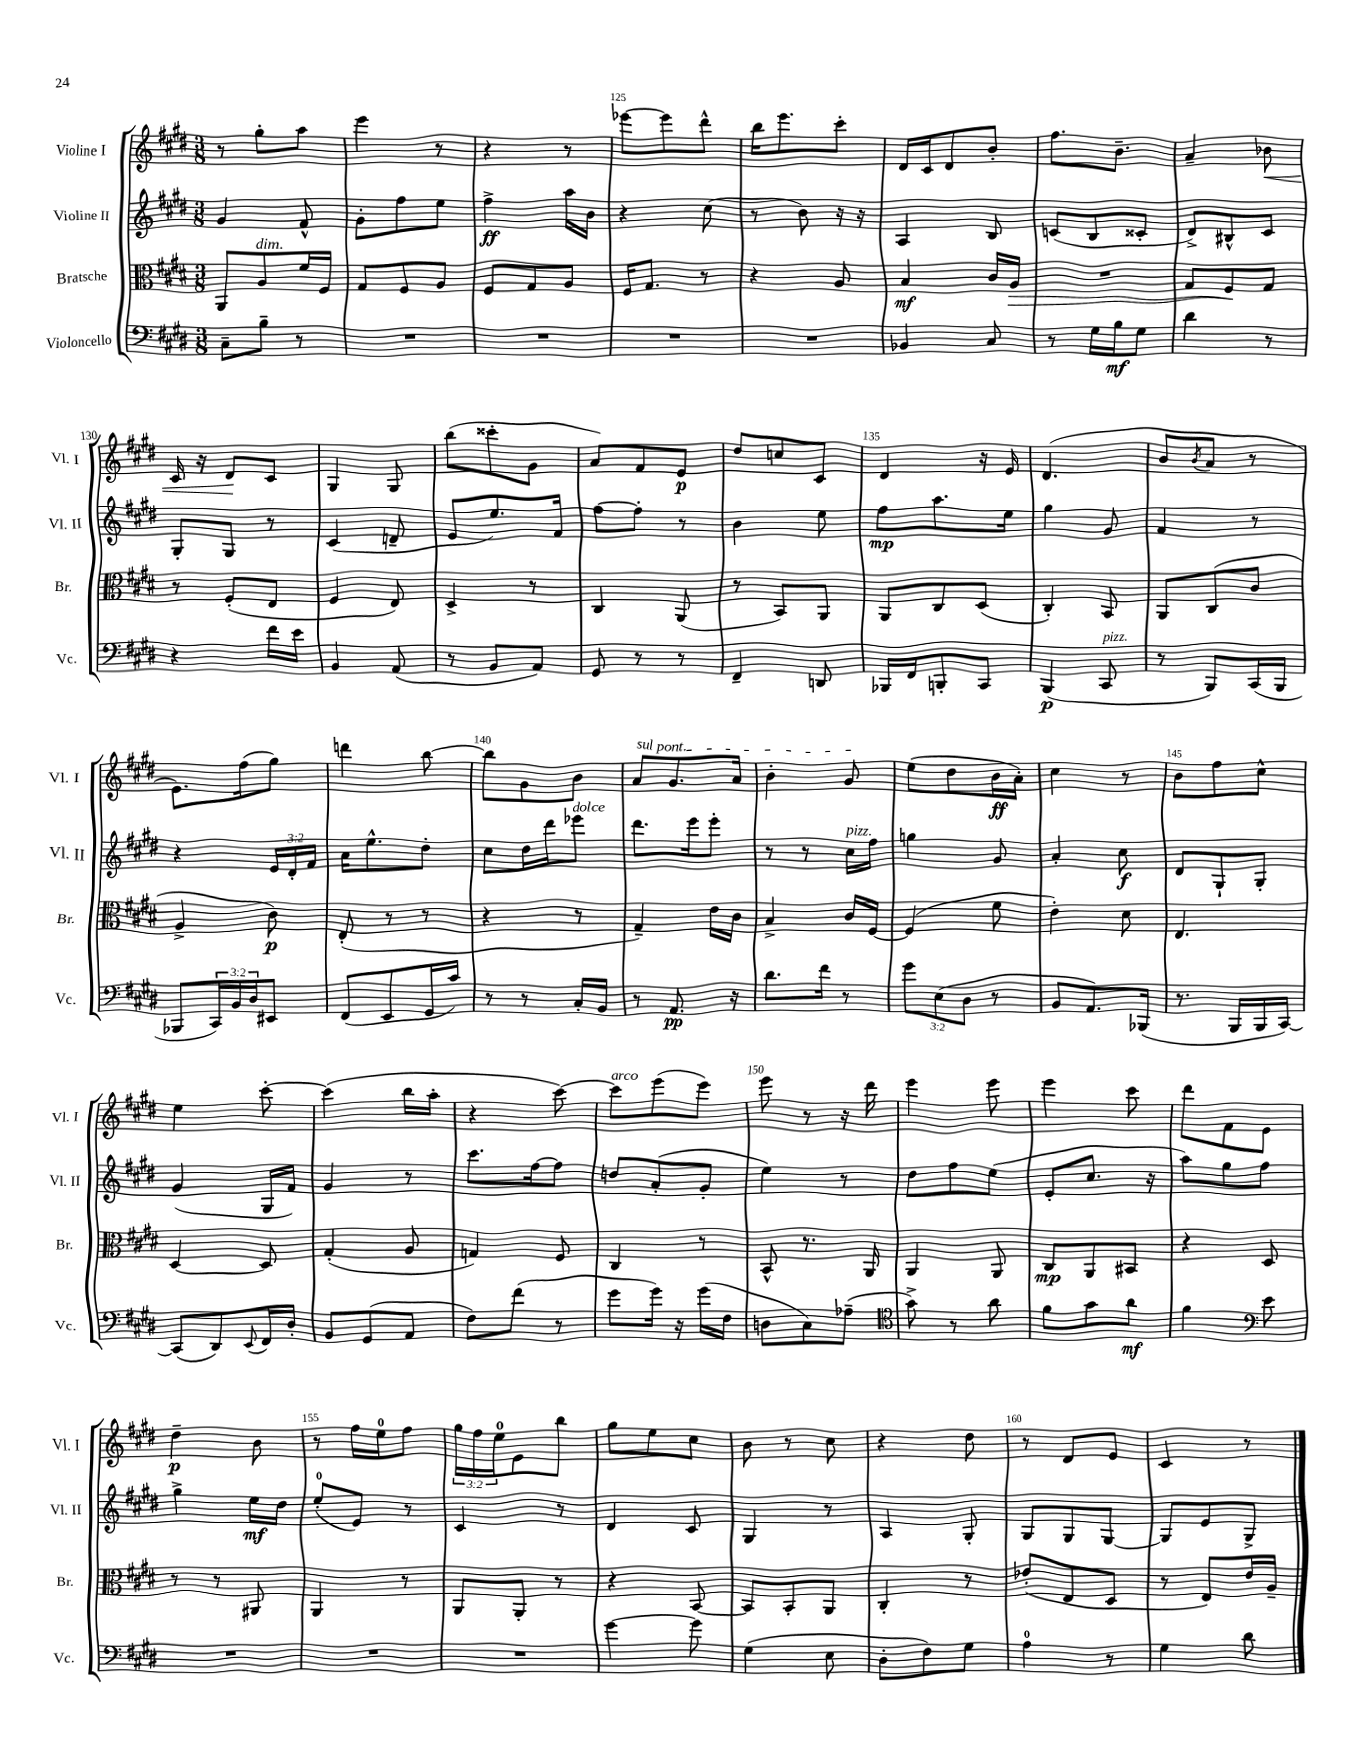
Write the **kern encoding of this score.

**kern	**dynam	**kern	**dynam	**kern	**dynam	**kern	**dynam
*part4	*part4	*part3	*part3	*part2	*part2	*part1	*part1
*staff4	*staff4	*staff3	*staff3	*staff2	*staff2	*staff1	*staff1
*I"Violoncello	*	*I"Bratsche	*	*I"Violine II	*	*I"Violine I	*
*I'Vc.	*	*I'Br.	*	*I'Vl. II	*	*I'Vl. I	*
*clefF4	*	*clefC3	*	*clefG2	*	*clefG2	*
*k[f#c#g#d#]	*	*k[f#c#g#d#]	*	*k[f#c#g#d#]	*	*k[f#c#g#d#]	*
*M3/8	*	*M3/8	*	*M3/8	*	*M3/8	*
=122	=122	=122	=122	=122	=122	=122	=122
8C#~\L	.	8AA/L	.	4g#/	.	8r	.
!	!	!LO:TX:a:i:t=dim.	!	!	!	!	!
8B~\J	.	8A/	.	.	.	8gg#'\L	.
8r	.	16f#/L	.	8f#^^/	.	8aa\J	.
.	.	16F#/JJ	.	.	.	.	.
=123	=123	=123	=123	=123	=123	=123	=123
4.r	.	8G#/L	.	8g#'\L	.	4eee\	.
.	.	8F#/	.	8ff#\	.	.	.
.	.	8A/J	.	8ee\J	.	8r	.
=124	=124	=124	=124	=124	=124	=124	=124
4.r	.	8F#/L	.	4ff#^\	ff	4r	.
.	.	8G#/	.	.	.	.	.
.	.	8A/J	.	16aa\LL	.	8r	.
.	.	.	.	16b\JJ	.	.	.
=125	=125	=125	=125	=125	=125	=125	=125
4.r	.	16F#/KL	.	4r	.	[8eee-X\L	.
.	.	8.G#/J	.	.	.	.	.
.	.	.	.	.	.	8eee-\]	.
.	.	8r	.	(8cc#\	.	8ddd#^^\J	.
=126	=126	=126	=126	=126	=126	=126	=126
4.r	.	4r	.	8r	.	16bb\KL	.
.	.	.	.	.	.	8.eee\	.
.	.	.	.	8b\)	.	.	.
.	.	8A/	.	16r	.	8ccc#'\J	.
.	.	.	.	16r	.	.	.
=127	=127	=127	=127	=127	=127	=127	=127
4BB-X/	.	4B/	mf	4A/	.	16d#/LL	.
.	.	.	.	.	.	16c#/J	.
.	.	.	.	.	.	8d#/	.
8C#/	.	16c#/LL	.	8B/	.	8b'/J	.
!	!	!	!LO:HP:b	!	!	!	!
.	.	16A/JJ	>	.	.	.	.
=128	=128	=128	=128	=128	=128	=128	=128
8r	.	4.r	.	(8cn/L	.	8.ff#\L	.
16G#\LL	.	.	.	8B/	.	.	.
16B\J	mf	.	.	.	.	8.b~\J	.
8G#\J	.	.	.	8c##X'/J	.	.	.
=129	=129	=129	=129	=129	=129	=129	=129
4d#\	.	8G#/L	.	8d#^/L)	.	4a~/	.
.	.	8F#/	.	8B#X^^/	.	.	.
!	!	!	!	!	!	!	!LO:HP:b
8r	.	8G#/J	]	8c#/J	.	8b-X\	<
!!LO:LB:g=z
=130	=130	=130	=130	=130	=130	=130	=130
4r	.	8r	.	8G#'/L	.	16c#/	.
.	.	.	.	.	.	16r	.
.	.	(8F#'/L	.	8G#/J	.	8d#/L	.
16f#\LL	.	8E/J	.	8r	.	8c#/J	[
16e\JJ	.	.	.	.	.	.	.
=131	=131	=131	=131	=131	=131	=131	=131
4BB/	.	4F#/	.	(4c#/	.	4G#/	.
(8AA/	.	8E/)	.	8dn~/	.	8G#/	.
=132	=132	=132	=132	=132	=132	=132	=132
8r	.	4D#^/	.	8e/L	.	(8bb\L	.
8BB/L	.	.	.	8.ee/)	.	8ccc##X'\	.
8AA/J)	.	8r	.	.	.	8g#\J	.
.	.	.	.	16f#/Jk	.	.	.
=133	=133	=133	=133	=133	=133	=133	=133
8GG#/	.	4C#/	.	[8ff#\L	.	8a/L)	.
8r	.	.	.	8ff#'\J]	.	8f#/	.
8r	.	(8AA/	.	8r	.	8e/J	p
=134	=134	=134	=134	=134	=134	=134	=134
4FF#~/	.	8r	.	4b\	.	8dd#/L	.
.	.	8BB/L)	.	.	.	8ccn/	.
8DDn/	.	8AA/J	.	8ee\	.	8c#/J	.
=135	=135	=135	=135	=135	=135	=135	=135
16BBB-X/LL	.	8AA/L	.	8ff#\L	mp	4d#/	.
16FF#/J	.	.	.	.	.	.	.
8BBBn'/	.	8C#/	.	8.aa\	.	.	.
8CC#/J	.	(8D#/J	.	.	.	16r	.
.	.	.	.	16ee\Jk	.	16e/	.
=136	=136	=136	=136	=136	=136	=136	=136
(4BBB/	p	4C#'/)	.	4gg#\	.	(4.d#/	.
!LO:TX:a:i:t=pizz.	!	!	!	!	!	!	!
8CC#/	.	8BB/	.	8g#/	.	.	.
=137	=137	=137	=137	=137	=137	=137	=137
8r	.	8AA/L	.	4f#/	.	8b/L	.
.	.	.	.	.	.	8qb/	.
8BBB/L)	.	(8C#/	.	.	.	8a/J	.
(16CC#/L	.	8c#/J	.	8r	.	8r	.
16BBB/JJ	.	.	.	.	.	.	.
!!LO:LB:g=z
=138	=138	=138	=138	=138	=138	=138	=138
8BBB-X/L	.	4A^/	.	4r	.	8.e\L)	.
24CC#/L)	.	.	.	.	.	.	.
24BB/	.	.	.	.	.	.	.
.	.	.	.	.	.	(16ff#\k	.
24D#/J	.	.	.	.	.	.	.
8EE#X/J	.	8c#\)	p	24e/LL	.	8gg#\J)	.
.	.	.	.	24d#'/	.	.	.
.	.	.	.	24f#/JJ	.	.	.
=139	=139	=139	=139	=139	=139	=139	=139
(8FF#/L	.	(8E'/	.	16a\KL	.	4dddn\	.
.	.	.	.	8.ee^^\	.	.	.
8EE/	.	8r	.	.	.	.	.
16GG#/L	.	8r	.	8dd#'\J	.	[8bb\	.
16c#/JJ)	.	.	.	.	.	.	.
=140	=140	=140	=140	=140	=140	=140	=140
8r	.	4r	.	8cc#\L	.	8bb\L]	.
8r	.	.	.	16dd#\L	.	8g#\	.
.	.	.	.	16ddd#\J	.	.	.
!	!	!	!	!LO:TX:a:i:t=dolce	!	!	!
16C#'/LL	.	8r	.	8eee-X\J	.	8b\J	.
16BB/JJ	.	.	.	.	.	.	.
=141	=141	=141	=141	=141	=141	=141	=141
!	!	!	!	!	!	!LO:TX:a:i:t=sul pont.	!
8r	.	4G#~/)	.	8.ddd#\L	.	8a/L	.
8.AA/	pp	.	.	.	.	8.g#/	.
.	.	.	.	16eee\k	.	.	.
.	.	16e\LL	.	8eee'\J	.	.	.
16r	.	16c#\JJ	.	.	.	16a/Jk	.
=142	=142	=142	=142	=142	=142	=142	=142
8.d#\L	.	4B^/	.	8r	.	4b'\	.
.	.	.	.	8r	.	.	.
16f#\Jk	.	.	.	.	.	.	.
!	!	!	!	!LO:TX:a:i:t=pizz.	!	!	!
8r	.	16c#/LL	.	16cc#\LL	.	8g#/	.
.	.	[16F#/JJ	.	16ff#\JJ	.	.	.
=143	=143	=143	=143	=143	=143	=143	=143
12g#\L	.	(4F#/]	.	4ggn\	.	(8ee\L	.
(12E\	.	.	.	.	.	.	.
.	.	.	.	.	.	8dd#\	.
12D#\J	.	.	.	.	.	.	.
8r	.	8f#\	.	8g#/	.	16b\L	ff
.	.	.	.	.	.	16a'\JJ)	.
=144	=144	=144	=144	=144	=144	=144	=144
8BB/L	.	4e'\)	.	4a'/	.	4cc#\	.
8.AA/)	.	.	.	.	.	.	.
.	.	8d#\	.	8cc#\	f	8r	.
(16BBB-X/Jk	.	.	.	.	.	.	.
=145	=145	=145	=145	=145	=145	=145	=145
8.r	.	4.E/	.	8d#/L	.	8b\L	.
.	.	.	.	8G#`/	.	8ff#\	.
16BBB/LL	.	.	.	.	.	.	.
16BBB/	.	.	.	8G#'/J	.	8cc#^^\J	.
[16CC#/JJ)	.	.	.	.	.	.	.
!!LO:LB:g=z
=146	=146	=146	=146	=146	=146	=146	=146
(8CC#/L]	.	[4D#/	.	(4g#/	.	4ee\	.
8DD#/)	.	.	.	.	.	.	.
8qqEE/	.	.	.	.	.	.	.
16FF#/L	.	8D#/]	.	16G#/LL	.	[8ccc#'\	.
16D#'/JJ	.	.	.	16f#/JJ)	.	.	.
=147	=147	=147	=147	=147	=147	=147	=147
8BB/L	.	(4G#'/	.	4g#/	.	(4ccc#\]	.
(8GG#/	.	.	.	.	.	.	.
8AA/J	.	8A/	.	8r	.	16bb\LL	.
.	.	.	.	.	.	16aa'\JJ	.
=148	=148	=148	=148	=148	=148	=148	=148
8F#\L)	.	4Gn/)	.	8.ccc#\L	.	4r	.
(8f#\J	.	.	.	.	.	.	.
.	.	.	.	[16ff#\k	.	.	.
8r	.	8F#/	.	8ff#\J]	.	[8ccc#\)	.
=149	=149	=149	=149	=149	=149	=149	=149
!	!	!	!	!	!	!LO:TX:a:i:t=arco	!
8g#\L	.	4C#/	.	8ddn/L	.	8ccc#\L]	.
16g#\Jk)	.	.	.	(8a'/	.	(8eee\	.
16r	.	.	.	.	.	.	.
(16g#\LL	.	8r	.	8g#'/J	.	8eee\J)	.
16F#\JJ	.	.	.	.	.	.	.
=150	=150	=150	=150	=150	=150	=150	=150
8Dn\L	.	8BB^^/	.	4ee\)	.	8eee\	.
8C#\)	.	8.r	.	.	.	8r	.
(8A-X~\J	.	.	.	8r	.	16r	.
.	.	16AA/	.	.	.	16ddd#\	.
=151	=151	=151	=151	=151	=151	=151	=151
*clefC4	*	*	*	*	*	*	*
8g#^\)	.	4AA/	.	8dd#\L	.	4eee\	.
8r	.	.	.	8ff#\	.	.	.
8a\	.	8AA/	.	(8ee\J	.	8eee\	.
=152	=152	=152	=152	=152	=152	=152	=152
8f#\L	.	8C#/L	mp	8e'/L	.	4eee\	.
8g#\	.	8AA/	.	8.cc#/J	.	.	.
8a\J	mf	8BB#X/J	.	.	.	8ccc#\	.
.	.	.	.	16r	.	.	.
=153	=153	=153	=153	=153	=153	=153	=153
4f#\	.	4r	.	8aa\L)	.	8ddd#\L	.
.	.	.	.	8gg#\	.	8f#\	.
*clefF4	*	*	*	*	*	*	*
8e\	.	8D#/	.	8ff#\J	.	8e\J	.
!!LO:LB:g=z
=154	=154	=154	=154	=154	=154	=154	=154
4.r	.	8r	.	4gg#^\	.	4dd#~\	p
.	.	8r	.	.	.	.	.
.	.	8AA#X/	.	16ee\LL	mf	8b\	.
.	.	.	.	16dd#\JJ	.	.	.
=155	=155	=155	=155	=155	=155	=155	=155
4.r	.	4AA/	.	(8ee'/L	.	8r	.
.	.	.	.	8e/J)	.	16ff#\LL	.
.	.	.	.	.	.	16ee\J	.
.	.	8r	.	8r	.	8ff#\J	.
=156	=156	=156	=156	=156	=156	=156	=156
4.r	.	8AA/L	.	4c#/	.	24gg#\LL	.
.	.	.	.	.	.	24ff#\	.
.	.	.	.	.	.	24ee\J	.
.	.	8AA'/J	.	.	.	8e\	.
.	.	8r	.	8r	.	8bb\J	.
=157	=157	=157	=157	=157	=157	=157	=157
[4g#\	.	4r	.	4d#/	.	8gg#\L	.
.	.	.	.	.	.	8ee\	.
8g#\]	.	[8BB/	.	8c#/	.	8cc#\J	.
=158	=158	=158	=158	=158	=158	=158	=158
(4G#\	.	8BB/L]	.	4G#/	.	8b\	.
.	.	8BB'/	.	.	.	8r	.
8E\	.	8AA/J	.	8r	.	8cc#\	.
=159	=159	=159	=159	=159	=159	=159	=159
8D#'\L	.	4C#'/	.	4A/	.	4r	.
8F#\)	.	.	.	.	.	.	.
8G#\J	.	8r	.	8G#'/	.	8dd#\	.
=160	=160	=160	=160	=160	=160	=160	=160
4A\	.	(8e-X'/L	.	8G#/L	.	8r	.
.	.	8E/	.	8G#/	.	8d#/L	.
8r	.	8D#/J	.	[8G#/J	.	8e/J	.
=161	=161	=161	=161	=161	=161	=161	=161
4G#\	.	8r	.	8G#/L]	.	4c#/	.
.	.	8E/L)	.	8e/	.	.	.
8d#\	.	16e/L	.	8G#^/J	.	8r	.
.	.	16A~/JJ	.	.	.	.	.
==	==	==	==	==	==	==	==
*-	*-	*-	*-	*-	*-	*-	*-
